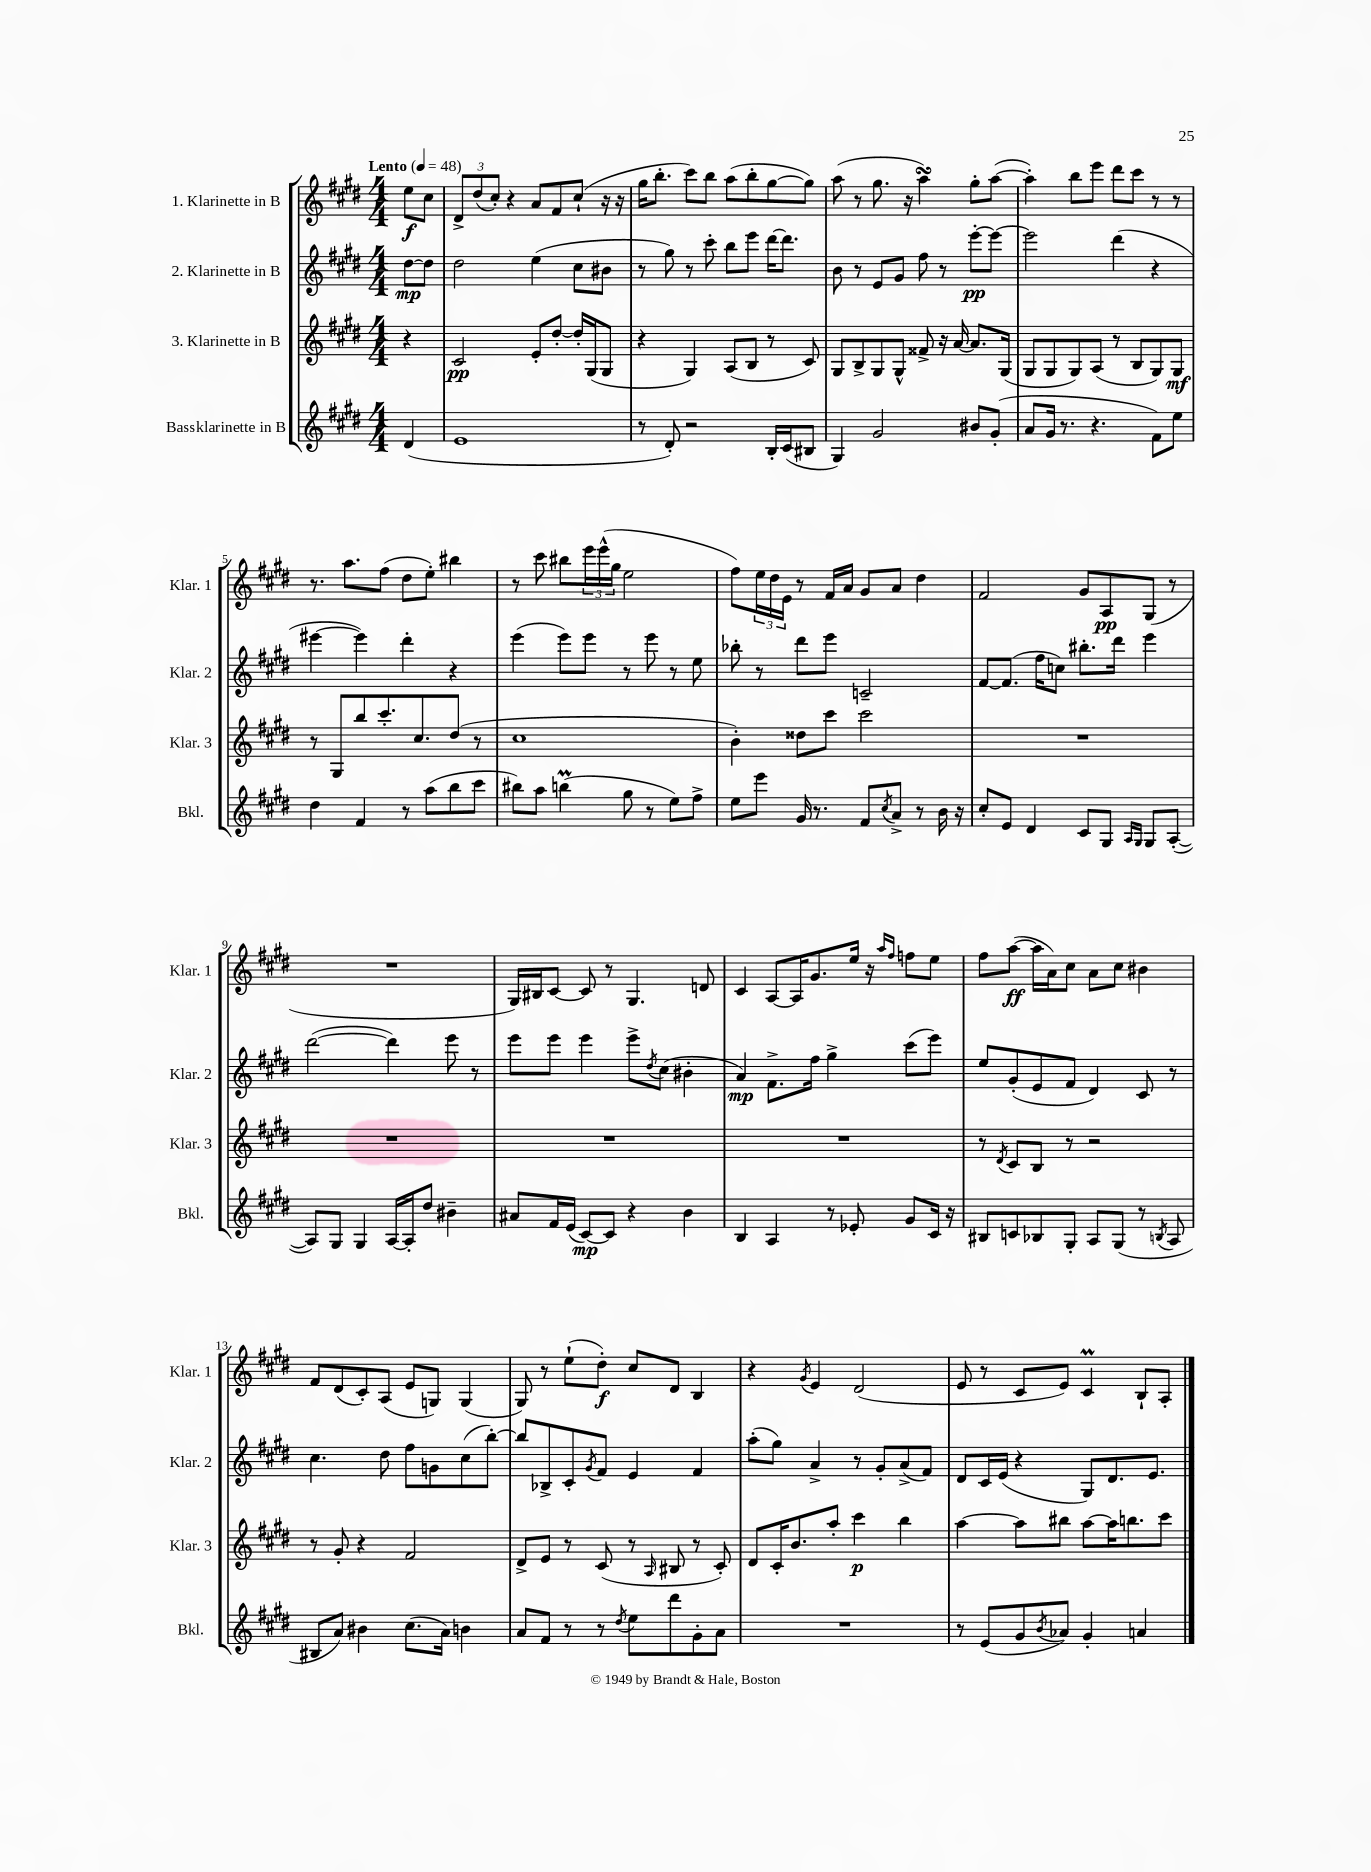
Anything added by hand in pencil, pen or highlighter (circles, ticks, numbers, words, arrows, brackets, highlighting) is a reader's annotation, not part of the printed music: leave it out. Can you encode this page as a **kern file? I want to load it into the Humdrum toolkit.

**kern	**dynam	**kern	**dynam	**kern	**dynam	**kern	**dynam
*part4	*part4	*part3	*part3	*part2	*part2	*part1	*part1
*staff4	*staff4	*staff3	*staff3	*staff2	*staff2	*staff1	*staff1
*I"Bassklarinette in B	*	*I"3. Klarinette in B	*	*I"2. Klarinette in B	*	*I"1. Klarinette in B	*
*I'Bkl.	*	*I'Klar. 3	*	*I'Klar. 2	*	*I'Klar. 1	*
*clefG2	*	*clefG2	*	*clefG2	*	*clefG2	*
*k[f#c#g#d#]	*	*k[f#c#g#d#]	*	*k[f#c#g#d#]	*	*k[f#c#g#d#]	*
*M4/4	*	*M4/4	*	*M4/4	*	*M4/4	*
*MM48	*	*MM48	*	*MM48	*	*MM48	*
=	=	=	=	=	=	=	=
!	!	!	!	!	!	!LO:TX:a:B:t=Lento	!
(4d#/	.	4r	.	[8dd#\L	mp	8ee\L	f
.	.	.	.	8dd#\J]	.	8cc#\J	.
=1	=1	=1	=1	=1	=1	=1	=1
1e	.	2c#/	pp	2dd#\	.	12d#^/L	.
.	.	.	.	.	.	(12dd#/	.
.	.	.	.	.	.	12cc#'/J)	.
.	.	.	.	.	.	4r	.
.	.	8e'/L	.	(4ee\	.	8a/L	.
.	.	[8dd#'/J	.	.	.	8f#/	.
.	.	16dd#'/LL]	.	8cc#\L	.	(8cc#`/J	.
.	.	(16G#/J	.	.	.	.	.
.	.	8G#/J	.	8b#X\J	.	16r	.
.	.	.	.	.	.	16r	.
=2	=2	=2	=2	=2	=2	=2	=2
8r	.	4r	.	8r	.	16gg#\KL	.
.	.	.	.	.	.	8.bb'\J	.
8d#'/)	.	.	.	8gg#\)	.	.	.
2r	.	4G#/)	.	8r	.	8ccc#\L)	.
.	.	.	.	8ccc#'\	.	8bb\J	.
.	.	(8A/L	.	8bb\L	.	(8aa\L	.
.	.	8B/J	.	8eee\J	.	8bb'\	.
16B'/LL	.	8r	.	[16ddd#\KL	.	[8gg#\	.
(16c#/J	.	.	.	8.ddd#\J]	.	.	.
8B#X/J	.	8c#/)	.	.	.	8gg#\J])	.
=3	=3	=3	=3	=3	=3	=3	=3
4G#/)	.	8G#/L	.	8b\	.	(8aa\	.
.	.	8B^/	.	8r	.	8r	.
2g#/	.	8G#/	.	8e/L	.	8.gg#\	.
.	.	8G#^^/J	.	8g#/J	.	.	.
.	.	.	.	.	.	16r	.
.	.	8f##X^/	.	8ff#\	.	4aasSSs\)	.
.	.	16r	.	8r	.	.	.
.	.	[16a/	.	.	.	.	.
8b#X/L	.	8.a/L]	.	[8eee'\L	pp	8gg#'\L	.
(8g#'/J	.	.	.	8eee\J_	.	([8aa\J	.
.	.	(16G#/Jk	.	.	.	.	.
=4	=4	=4	=4	=4	=4	=4	=4
8a/L	.	8G#/L	.	2eee\]	.	4aa'\])	.
16g#/Jk	.	8G#/	.	.	.	.	.
8.r	.	.	.	.	.	.	.
.	.	8G#/)	.	.	.	8bb\L	.
4.r	.	(8A/J	.	.	.	8eee\J	.
.	.	8r	.	(4ddd#\	.	8ddd#\L	.
.	.	8B/L	.	.	.	8ccc#\J	.
8f#\L)	.	8G#/)	.	4r	.	8r	.
8ee\J	.	8G#/J	mf	.	.	8r	.
!!LO:LB:g=z
=5	=5	=5	=5	=5	=5	=5	=5
4dd#\	.	8r	.	[4eee#X\	.	8.r	.
.	.	8G#/L	.	.	.	.	.
.	.	.	.	.	.	8.aa\L	.
4f#/	.	8bb/	.	4eee#\])	.	.	.
.	.	8.ccc#'/	.	.	.	(8ff#\J	.
8r	.	.	.	4ddd#'\	.	8dd#\L	.
.	.	8.cc#/	.	.	.	.	.
(8aa\L	.	.	.	.	.	8ee'\J)	.
8bb\	.	(8dd#/J	.	4r	.	4bb#X\	.
8ccc#\J	.	8r	.	.	.	.	.
=6	=6	=6	=6	=6	=6	=6	=6
8bb#X\L)	.	1cc#	.	(4eee\	.	8r	.
8aa\J	.	.	.	.	.	8ccc#\	.
(4bbnM\	.	.	.	8eee\L)	.	8bb#X\L	.
.	.	.	.	8eee\J	.	24eee\L	.
.	.	.	.	.	.	(24eee^^\	.
.	.	.	.	.	.	24gg#\JJ	.
8gg#\	.	.	.	8r	.	2ee\	.
8r	.	.	.	8eee\	.	.	.
8ee\L)	.	.	.	8r	.	.	.
8ff#^\J	.	.	.	8ee\	.	.	.
=7	=7	=7	=7	=7	=7	=7	=7
8ee\L	.	4b'\)	.	8bb-X'\	.	8ff#\L)	.
8eee\J	.	.	.	8r	.	24ee\L	.
.	.	.	.	.	.	24dd#\	.
.	.	.	.	.	.	24e\JJ	.
16g#/	.	8dd##X\L	.	8ddd#\L	.	8r	.
8.r	.	.	.	.	.	.	.
.	.	8ccc#\J	.	8eee\J	.	16f#/LL	.
.	.	.	.	.	.	16a/JJ	.
8f#/L	.	2ccc#\	.	2cn~/	.	8g#/L	.
8qcc#/	.	.	.	.	.	.	.
8a^/J	.	.	.	.	.	8a/J	.
8r	.	.	.	.	.	4dd#\	.
16b\	.	.	.	.	.	.	.
16r	.	.	.	.	.	.	.
=8	=8	=8	=8	=8	=8	=8	=8
8cc#'/L	.	1r	.	[8f#/L	.	2f#/	.
8e/J	.	.	.	(8.f#/J]	.	.	.
4d#/	.	.	.	.	.	.	.
.	.	.	.	16ff#\KL	.	.	.
.	.	.	.	8ccn\J)	.	.	.
8c#/L	.	.	.	8.bb#X'\L	.	8g#/L	.
8G#/J	.	.	.	.	.	8A/	pp
.	.	.	.	16ddd#\Jk	.	.	.
16qqA/LL	.	.	.	.	.	.	.
16qqG#/JJ	.	.	.	.	.	.	.
8G#/L	.	.	.	4eee\	.	(8G#/J	.
([8A'/J	.	.	.	.	.	8r	.
!!LO:LB:g=z
=9	=9	=9	=9	=9	=9	=9	=9
8A/L])	.	1r	.	([2ddd#\	.	1r	.
8G#/J	.	.	.	.	.	.	.
4G#/	.	.	.	.	.	.	.
[16A/LL	.	.	.	4ddd#\])	.	.	.
16A'/J]	.	.	.	.	.	.	.
8dd#/J	.	.	.	.	.	.	.
4b#X~\	.	.	.	8eee\	.	.	.
.	.	.	.	8r	.	.	.
=10	=10	=10	=10	=10	=10	=10	=10
8a#X/L	.	1r	.	8eee\L	.	16G#/LL)	.
.	.	.	.	.	.	16B#X/J	.
16f#/L	.	.	.	8eee\J	.	[8c#/J	.
(16e/JJ	.	.	.	.	.	.	.
[8c#/L)	mp	.	.	4eee\	.	8c#/]	.
8c#/J]	.	.	.	.	.	8r	.
4r	.	.	.	8eee^\L	.	4.G#/	.
.	.	.	.	8qdd#/	.	.	.
.	.	.	.	(8cc#\J	.	.	.
4b\	.	.	.	4b#X'\	.	.	.
.	.	.	.	.	.	8dn/	.
=11	=11	=11	=11	=11	=11	=11	=11
4B/	.	1r	.	4a/)	mp	4c#/	.
4A/	.	.	.	8.f#^\L	.	[8A/L	.
.	.	.	.	.	.	16A/K]	.
.	.	.	.	16ff#\Jk	.	8.g#/	.
8r	.	.	.	4gg#^\	.	.	.
8e-X'/	.	.	.	.	.	16ee/Jk	.
.	.	.	.	.	.	16r	.
.	.	.	.	.	.	16qqaa/LL	.
.	.	.	.	.	.	16qqff#/JJ	.
8g#/L	.	.	.	(8ccc#\L	.	8ffn\L	.
16c#/Jk	.	.	.	8eee\J)	.	8ee\J	.
16r	.	.	.	.	.	.	.
=12	=12	=12	=12	=12	=12	=12	=12
8B#X/L	.	8r	.	8ee/L	.	8ff#\L	.
.	.	8qd#/	.	.	.	.	.
8cn/	.	8c#/L	.	(8g#'/	.	([8aa\J	ff
8B-X/	.	8B/J	.	8e/	.	16aa\LL]	.
.	.	.	.	.	.	16a\J)	.
8G#'/J	.	8r	.	8f#/J	.	8cc#\J	.
8A/L	.	2r	.	4d#/)	.	8a\L	.
(8G#/J	.	.	.	.	.	8cc#\J	.
8r	.	.	.	8c#/	.	4b#X\	.
8qBn/	.	.	.	.	.	.	.
8A/	.	.	.	8r	.	.	.
!!LO:LB:g=z
=13	=13	=13	=13	=13	=13	=13	=13
8B#X/L	.	8r	.	4.cc#\	.	8f#/L	.
8a/J)	.	8g#'/	.	.	.	(8d#/	.
4b#X\	.	4r	.	.	.	8c#'/)	.
.	.	.	.	8dd#\	.	(8A/J	.
(8.cc#\L	.	2f#/	.	8ff#\L	.	8e/L	.
.	.	.	.	8gn\	.	8Gn/J)	.
16a\Jk)	.	.	.	.	.	.	.
4bn\	.	.	.	(8cc#\	.	(4G/	.
.	.	.	.	[8bb'\J)	.	.	.
=14	=14	=14	=14	=14	=14	=14	=14
8a/L	.	8d#^/L	.	8bb/L]	.	8G#/)	.
8f#/J	.	8e/J	.	8B-X^/	.	8r	.
8r	.	8r	.	8c#'/	.	(8ee`\L	.
.	.	.	.	8qg#/	.	.	.
8r	.	(8c#/	.	8f#/J	.	8dd#'\J)	f
8qdd#/	.	.	.	.	.	.	.
8ee\L	.	8r	.	4e/	.	8cc#/L	.
.	.	16qqA/	.	.	.	.	.
8ddd#\	.	8B#X/	.	.	.	8d#/J	.
8g#'\	.	8r	.	4f#/	.	4B/	.
8a\J	.	8c#'/)	.	.	.	.	.
=15	=15	=15	=15	=15	=15	=15	=15
1r	.	8d#/L	.	(8aa'\L	.	4r	.
.	.	16c#'/K	.	8gg#\J)	.	.	.
.	.	8.b/	.	.	.	.	.
.	.	.	.	.	.	8qg#/	.
.	.	.	.	4a^/	.	4e/	.
.	.	8aa'/J	.	.	.	.	.
.	.	4ccc#\	p	8r	.	(2d#/	.
.	.	.	.	8g#'/L	.	.	.
.	.	4bb\	.	(8a^/	.	.	.
.	.	.	.	8f#/J)	.	.	.
=16	=16	=16	=16	=16	=16	=16	=16
8r	.	[4aa\	.	8d#/L	.	8e/	.
(8e/L	.	.	.	16c#/L	.	8r	.
.	.	.	.	(16e/JJ	.	.	.
8g#/	.	8aa\L]	.	4r	.	8c#/L	.
8qb/	.	.	.	.	.	.	.
8a-X/J)	.	8bb#X\J	.	.	.	8e/J)	.
4g#'/	.	[8aa\L	.	8G#/L)	.	4c#M/	.
.	.	16aa\K]	.	8.d#/	.	.	.
.	.	8.bbn\	.	.	.	.	.
4an/	.	.	.	.	.	8B`/L	.
.	.	.	.	8.e/J	.	.	.
.	.	8ccc#\J	.	.	.	8A'/J	.
==	==	==	==	==	==	==	==
*-	*-	*-	*-	*-	*-	*-	*-
